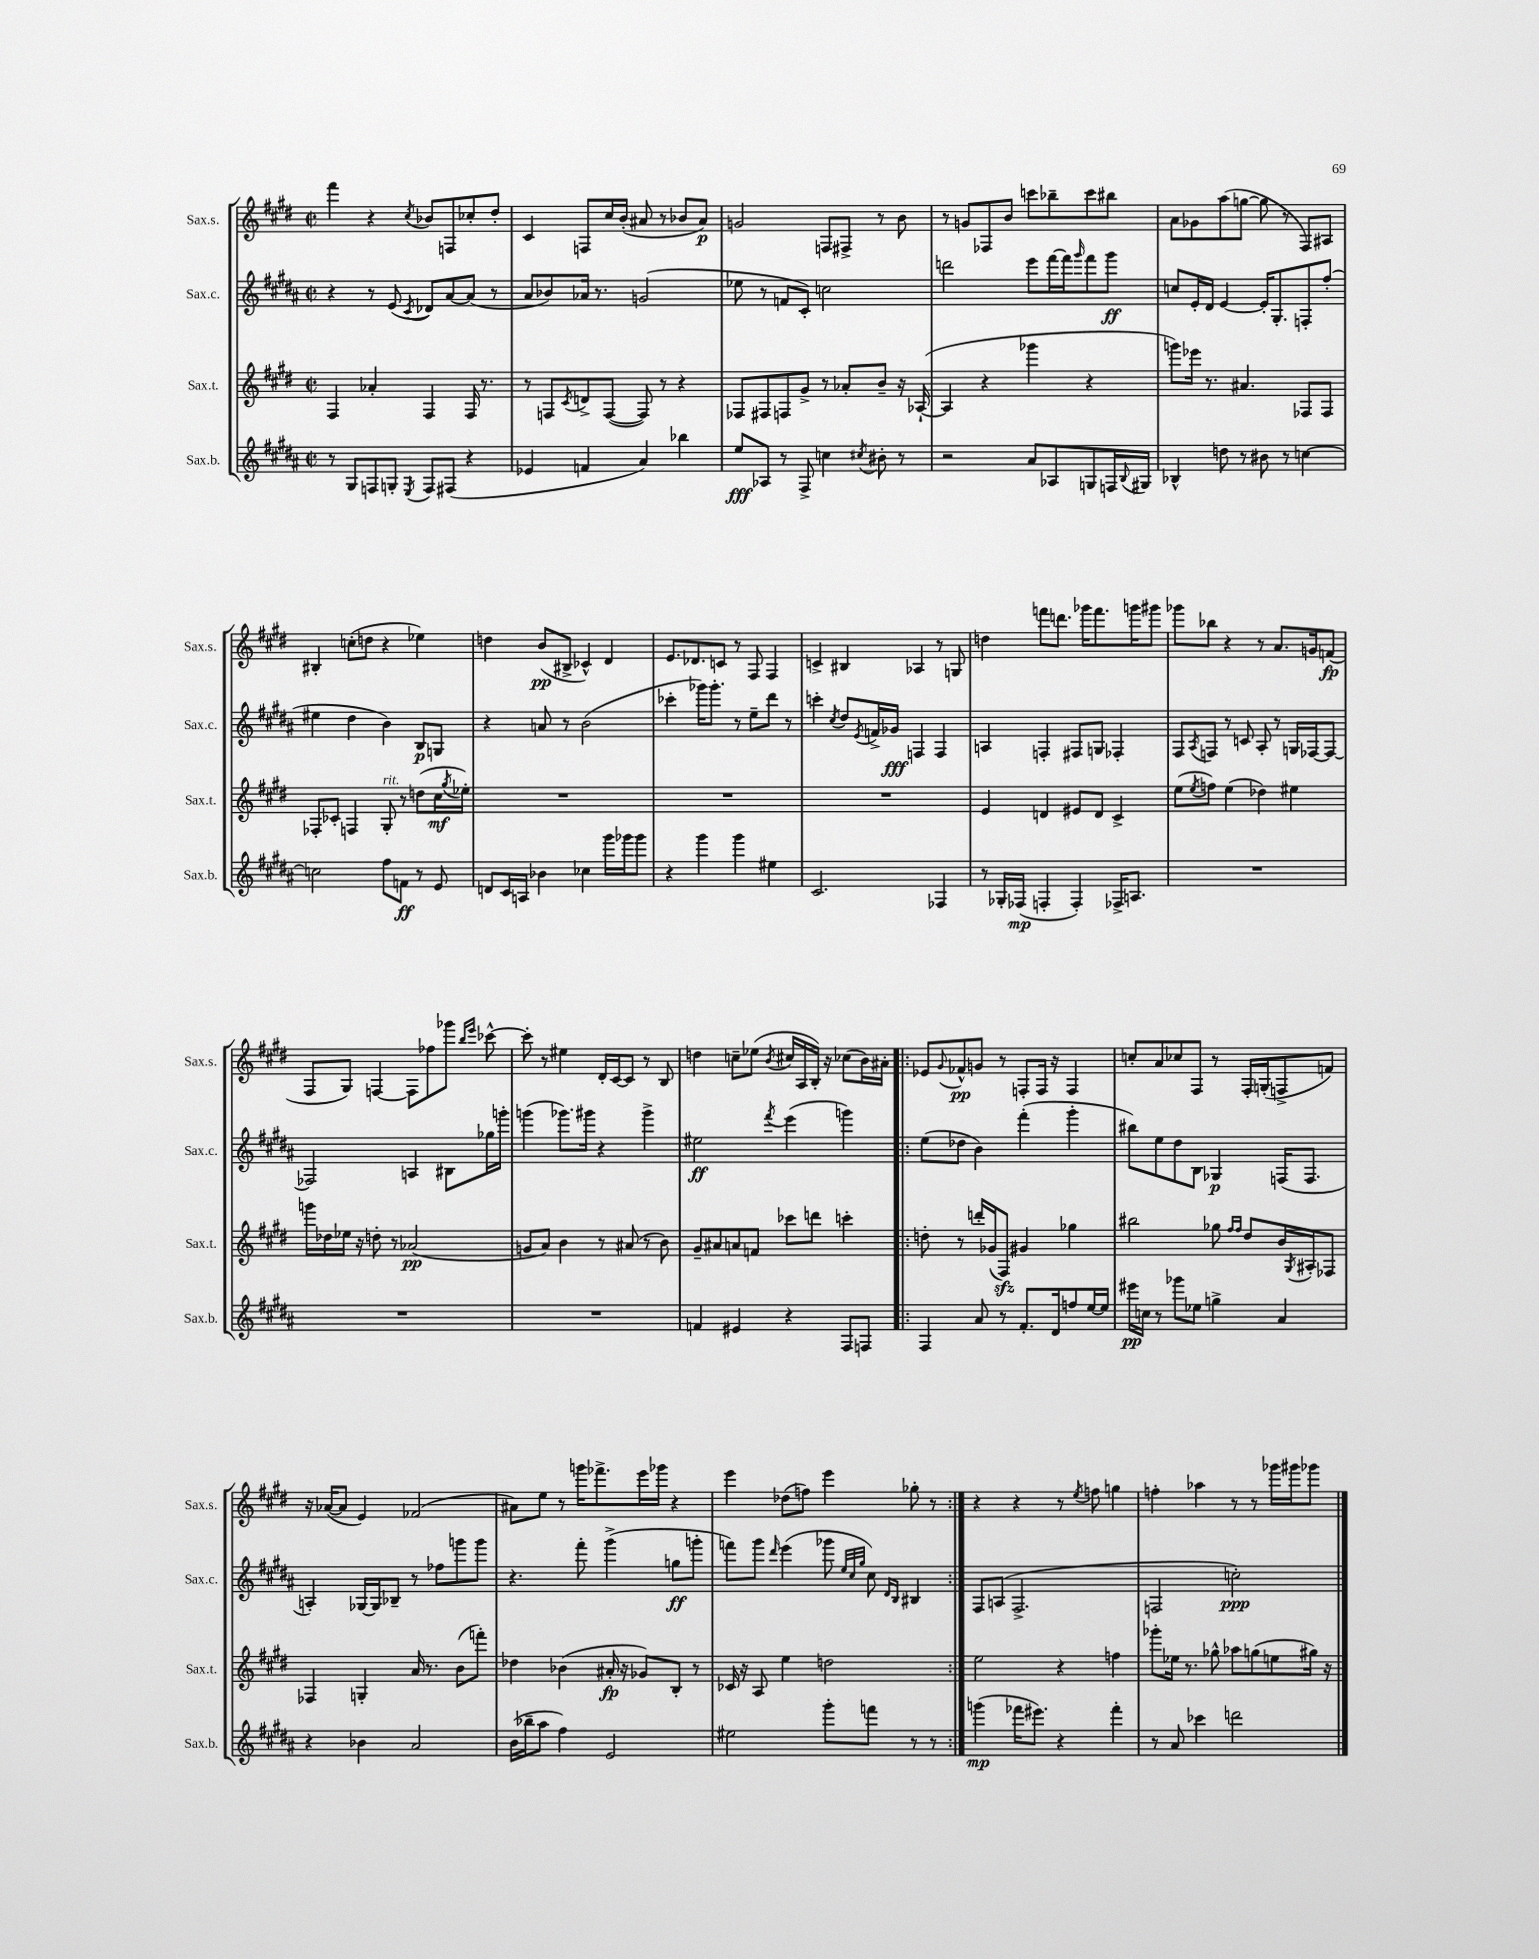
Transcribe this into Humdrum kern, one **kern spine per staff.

**kern	**kern	**kern	**kern
*staff4	*staff3	*staff2	*staff1
*clefG2	*clefG2	*clefG2	*clefG2
*k[f#c#g#d#a#]	*k[f#c#g#d#]	*k[f#c#g#d#a#]	*k[f#c#g#d#]
*M2/2	*M2/2	*M2/2	*M2/2
*met(c|)	*met(c|)	*met(c|)	*met(c|)
8r	4F#/	4r	4fff#\
8G#/L	.	.	.
8F/	4a-'/	8r	4r
8G'/J	.	(8e/	.
8qE/	.	8qc#/	8qcc#/
8F/L	4F#/	8d-/L)	8b-/L
(8F#/J	.	[8a#/	8F/
4r	16F#/	(8a#/]J	8cc-'/
.	8.r	.	.
.	.	8r	8dd#'/J
=	=	=	=
4e-/	8r	8a#/L	4c#/
.	8F/L	8b-/)	.
.	8qc#/	.	.
4f/	8d^/	16a-/Jk	8F/L
.	.	8.r	.
.	([8F/J	.	16cc#/L
.	.	.	(16b'/JJ
4a#/)	8F/])	(2g/	8a#/
.	8r	.	8r
4bb-\	4r	.	8b-/L
.	.	.	8a#/J)
=	=	=	=
8ee/L	8F-/L	8ee-\	2g/
8A-/J	8F#/	8r	.
8r	8F/	8f/L	.
8F#^/	8g#^/J	8c#'/J)	.
4cc\	8r	2cc\	8F/L
.	8a-'/L	.	8F#^/J
8qcc#/	.	.	.
8b#'\	8b~/J	.	8r
8r	16r	.	8b\
.	([16A-`/	.	.
=	=	=	=
2r	4A-/]	2ddd\	8r
.	.	.	8g/L
.	4r	.	8F-/
.	.	.	8b/J
8a#/L	4ggg-\	8eee\L	8ccc\L
8A-/	.	[16fff#\L	8bb-~\
.	.	16fff#\]J	.
.	.	16qqggg#/	.
8G/	4r	8fff#\	8ccc\
16F/L	.	8ggg#\J	8bb#\J
8qqB/	.	.	.
16G#/JJ	.	.	.
=	=	=	=
4B-^^/	8ggg\L)	8cc/L	8a\L
.	16eee-\Jk	16e'/L	8g-\
.	8.r	16d#/JJ	.
8dd\	.	[4e/	(8aa\
8r	4.a#/	.	[8gg\J
8b#\	.	16e'/]LK	8gg\]
.	.	8.G#'/	.
8r	.	.	8r
[4cc\	8F-/L	8F'/	8F#/L)
.	8F-/J	(8ff#'/J	8A#/J
=	=	=	=
2cc\]	8F-'/L	4ee#\	4B#'/
.	8c-'/J	.	.
.	4F/	4dd#\	(8cc'\L
.	.	.	8dd\J
8ff#\L	8G#'/	4b\)	4r
8f\J	8r	.	.
8r	(8dd\L	8B/L	4ee-\)
8e/	16cc#\L	8G/J	.
.	8qgg#/	.	.
.	16ee-'\JJ)	.	.
=	=	=	=
8d/L	1r	4r	4dd\
16c#/L	.	.	.
16A/JJ	.	.	.
4b-\	.	8a/	(8b/L
.	.	8r	8B#^/J
4cc-\	.	(2b\	4c-^^/)
16ggg#\LL	.	.	4d#/
16ggg-\J	.	.	.
8ggg-\J	.	.	.
=	=	=	=
4r	1r	4ccc-'\	8.e/L
.	.	.	8.d-/
4ggg#\	.	16ggg-\LK)	.
.	.	8.ggg-'\J	.
.	.	.	8c/J
4ggg#\	.	8r	8r
.	.	8ee~\L	8F#/
4ee#\	.	8ddd#\J	4F#/
.	.	8r	.
=	=	=	=
2.c#/	1r	4ccc'\	4c^/
.	.	8qcc#/	.
.	.	8dd#/L	4B#/
.	.	8qe/	.
.	.	16f^/L	.
.	.	16g-/JJ	.
.	.	4F/	4A-/
4F-/	.	4F/	8r
.	.	.	8G/
=	=	=	=
8r	4e/	4A/	4dd\
16G-'/LL	.	.	.
(16F-/JJ	.	.	.
4F'/	4d/	4F'/	8fff\L
.	.	.	8.ddd\J
4F'/)	8e#/L	8F#/L	.
.	.	.	16ggg-\LK
.	8d/J	8G/J	8.fff\
16F-^/LK	4c#^/	4F-'/	.
8.A/J	.	.	16ggg\K
.	.	.	8ggg#\J
=	=	=	=
1r	(8ee\L	8F#/L	8ggg-\L
.	8qee/	8qA#/	.
.	8ff\J)	8F/J	8bb-\J
.	(4ee\	8r	4r
.	.	8c/	.
.	4dd-\)	8A#'/	8r
.	.	8r	8.a/L
.	4ee#\	16G/LL	.
.	.	[16F-/J	16g/k
.	.	8F-/_J	(8f/J
=	=	=	=
1r	16ggg\LL	2F-/]	8F#/L
.	16dd-\	.	.
.	16ee-\JJ	.	8G#/J)
.	16r	.	.
.	8dd'\	.	[4F/
.	8r	.	.
.	(2a-/	4A/	8F\]L
.	.	.	8ff-\
.	.	8B#\L	8ggg-\J
.	.	.	16qqbb/LL
.	.	.	16qqeee/JJ
.	.	16gg-\L	[8ccc-^^\
.	.	16ggg'\JJ	.
=	=	=	=
1r	8g/L	(4ggg\	8ccc-'\]
.	8a/J)	.	8r
.	4b\	8.ggg-\L)	4ee#\
.	.	16ggg#\Jk	.
.	8r	4r	16d#'/LL
.	.	.	[16c#/J
.	(8a#/	.	8c#/]J
.	8r	4ggg#^\	8r
.	8b\)	.	8B/
=	=	=	=
4f/	8g#~/L	2ee#\	4dd\
.	8a#/	.	.
4e#/	8a/	.	8cc~\L
.	8f/J	.	(8ee-\J
.	.	8qfff#/	8qb/
4r	8ccc-\L	(4eee\	16cc#/LL
.	.	.	16A/
.	8ddd\J	.	16B'/JJ)
.	.	.	16r
8F#/L	4ccc'\	4ggg\)	(8cc-\L
8F/J	.	.	16b\L)
.	.	.	16a#'\JJ
=!|:	=!|:	=!|:	=!|:
4F#/	8dd'\	(8ee\L	8e-/L
.	.	.	8qqg#/
.	8r	8dd-\J	8f-^^/
8a#/	16ddd'/LL	4b\)	8g/J
.	(16g-/J	.	.
8r	8F#/J)	.	8r
8.f#'/L	4g#/	(4fff#'\	8F'/L
.	.	.	16F/Jk
16d#/k	.	.	16r
8ff/	4gg-\	4ggg#'\	4F/
[16ee/L	.	.	.
16ee/]JJ	.	.	.
=	=	=	=
16eee#\LL	2bb#\	8bb#\L)	8cc'/L
16cc\JJ	.	.	.
8r	.	8ee\	8a/
8ggg-\L	.	8dd#\	8cc-/
8ee-\J	.	8B\J	8F#/J
4gg^\	8gg-\	4G-/	8r
.	16qqff#/LL	.	.
.	16qqff#/JJ	.	.
.	8dd#/L	.	16F#'/LL
.	.	.	(16G'/J
4a#/	16b/L	(16F/LK	8F^/
.	8qG#/	.	.
.	16A#'/J	8.F/J	.
.	8F-/J	.	8f/J)
=	=	=	=
4r	4F-/	4A'/)	16r
.	.	.	([16a-/LK
.	.	.	8a-/]J
4b-\	4G'/	[16G-/LL	4e/)
.	.	16G-/]J	.
.	.	8B-~/J	.
2a#/	16a/	8r	(2f-/
.	8.r	.	.
.	.	8ff-\L	.
.	(8b\L	8ggg\	.
.	8fff'\J)	8ggg\J	.
=	=	=	=
(16b\LL	4dd-\	4.r	8a#\L)
16bb-~\J	.	.	.
8aa#\J	.	.	8ee\J
4ff#\)	(4b-\	.	8r
.	.	8fff#'\	16ggg\LK
.	.	.	8.fff-^\
2e/	16a#'/	(4ggg#^\	.
.	16r	.	.
.	8g-/L)	.	16eee\L
.	.	.	16ggg-\JJ
.	8B'/J	8gg\L	4r
.	8r	8ggg'\J	.
=	=	=	=
2ee#\	16c-/	8fff\L)	4eee\
.	16r	.	.
.	8A/	8ggg#\J	.
.	.	16qqddd#/	.
.	4ee\	(4eee\	(8dd-\L
.	.	.	8ff\J)
8ggg#'\L	2dd\	8ggg-\	4eee\
.	.	32qqee/LLL	.
.	.	32qqcc#/	.
.	.	32qqgg#/JJJ	.
8fff\J	.	8cc#\)	.
.	.	16qqd#/LL	.
.	.	16qqB/JJ	.
8r	.	4B#/	8gg-'\
8r	.	.	8r
=:|!	=:|!	=:|!	=:|!
(4ggg\	2ee\	8F#/L	4r
.	.	(8A/J	.
16fff-\LK	.	2.F#^/	4r
8.eee#\J)	.	.	.
4r	4r	.	8r
.	.	.	8qee/
.	.	.	8ff\
4fff-'\	4ff\	.	4gg\
=	=	=	=
8r	8ggg-'\L	2F/	4ff'\
8a#/	16ee-\Jk	.	.
.	8.r	.	.
4ccc-\	.	.	4aa-\
.	8gg-^^\	.	.
2ddd\	8aa-\L	2cc'\)	8r
.	(8gg\	.	8r
.	8ee\	.	16ggg-\LL
.	.	.	16ggg#\J
.	16gg#\Jk)	.	8ggg-\J
.	16r	.	.
==	==	==	==
*-	*-	*-	*-
